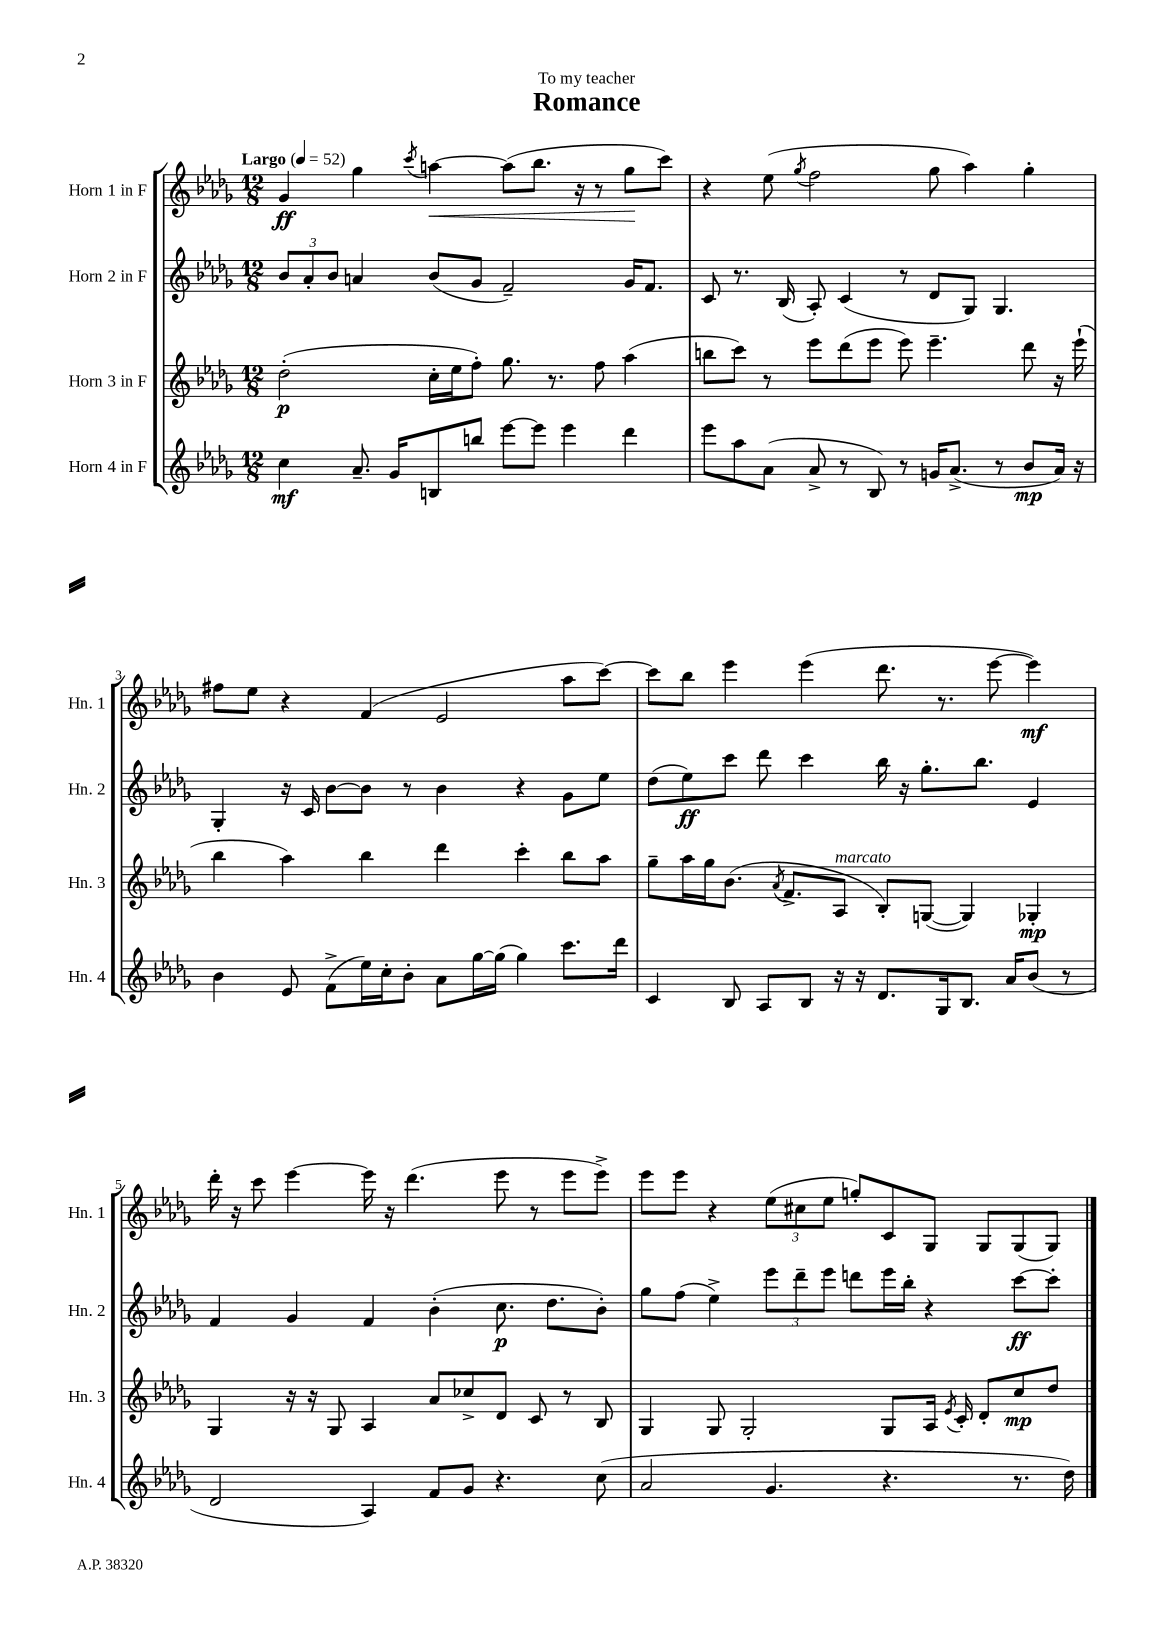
\header { title = "Romance" dedication = "To my teacher" }
<<
\new StaffGroup <<
\new Staff = "s0" \with { instrumentName = "Horn 1 in F" shortInstrumentName = "Hn. 1" } {
    \clef treble \key des \major \numericTimeSignature \time 12/8 \tempo "Largo" 4 = 52
    \autoBeamOff ges'4\ff ges''4 \acciaccatura { c'''8 } a''4~\< a''8[( bes''8.] r16 r8 ges''8[\! c'''8]) |
    r4 ees''8( \acciaccatura { ges''8 } f''2 ges''8 aes''4) ges''4-. |
    fis''8[ ees''8] r4 f'4( ees'2 aes''8[ c'''8]~) |
    c'''8[ bes''8] ees'''4 ees'''4( des'''8. r8. ees'''8~ ees'''4\mf) |
    des'''16-. r16 c'''8 ees'''4~ ees'''16 r16 des'''4.( ees'''8 r8 ees'''8[ ees'''8]->) |
    ees'''8[ ees'''8] r4 \tuplet 3/2 { ees''8[( cis''8 ees''8] } g''8[-.) c'8 ges8] ges8[ ges8( ges8]) \bar "|." |
}
\new Staff = "s1" \with { instrumentName = "Horn 2 in F" shortInstrumentName = "Hn. 2" } {
    \clef treble \key des \major \numericTimeSignature \time 12/8
    \autoBeamOff \tuplet 3/2 { bes'8[ aes'8-. bes'8] } a'4 bes'8[( ges'8] f'2--) ges'16[ f'8.] |
    c'8 r8. bes16( aes8-.) c'4( r8 des'8[ ges8]) ges4. |
    ges4-. r16 c'16 bes'8[~ bes'8] r8 bes'4 r4 ges'8[ ees''8] |
    des''8[( ees''8\ff) c'''8] des'''8 c'''4 bes''16 r16 ges''8.[-. bes''8.] ees'4 |
    f'4 ges'4 f'4 bes'4-.( c''8.\p des''8.[ bes'8]-.) |
    ges''8[ f''8]( ees''4->) \tuplet 3/2 { ees'''8[ des'''8-- ees'''8] } d'''8[ ees'''16 bes''16]-. r4 c'''8[~\ff c'''8]-. \bar "|." |
}
\new Staff = "s2" \with { instrumentName = "Horn 3 in F" shortInstrumentName = "Hn. 3" } {
    \clef treble \key des \major \numericTimeSignature \time 12/8
    \autoBeamOff des''2-.\p( c''16[-. ees''16 f''8]-.) ges''8. r8. f''8 aes''4( |
    b''8[ c'''8]) r8 ees'''8[ des'''8( ees'''8] ees'''8) ees'''4.-- des'''8 r16 ees'''16-!( |
    bes''4 aes''4) bes''4 des'''4 c'''4-. bes''8[ aes''8] |
    ges''8[-- aes''16 ges''16 bes'8.]( \acciaccatura { aes'8 } f'8.[-> aes8]^\markup { \italic "marcato" } bes8[-.) g8]~( g4) ges4-.\mp |
    ges4 r16 r16 ges8 aes4 aes'8[ ces''8-> des'8] c'8 r8 bes8 |
    ges4 ges8 ges2-. ges8[ aes16] \acciaccatura { ees'8 } c'16-. des'8[-. c''8\mp des''8] \bar "|." |
}
\new Staff = "s3" \with { instrumentName = "Horn 4 in F" shortInstrumentName = "Hn. 4" } {
    \clef treble \key des \major \numericTimeSignature \time 12/8
    \autoBeamOff c''4\mf aes'8.-- ges'16[ b8 b''8] ees'''8[~ ees'''8] ees'''4 des'''4 |
    ees'''8[ aes''8 aes'8]( aes'8-> r8 bes8) r8 g'16[ aes'8.]->( r8 bes'8[\mp aes'16]) r16 |
    bes'4 ees'8 f'8[->( ees''16) c''16-. bes'8]-. aes'8[ ges''16~ ges''16]( ges''4) c'''8.[ des'''16] |
    c'4 bes8 aes8[ bes8] r16 r16 des'8.[ ges16 bes8.] aes'16[ bes'8]( r8 |
    des'2 aes4) f'8[ ges'8] r4. c''8( |
    aes'2 ges'4. r4. r8. des''16) \bar "|." |
}
>>
>>
